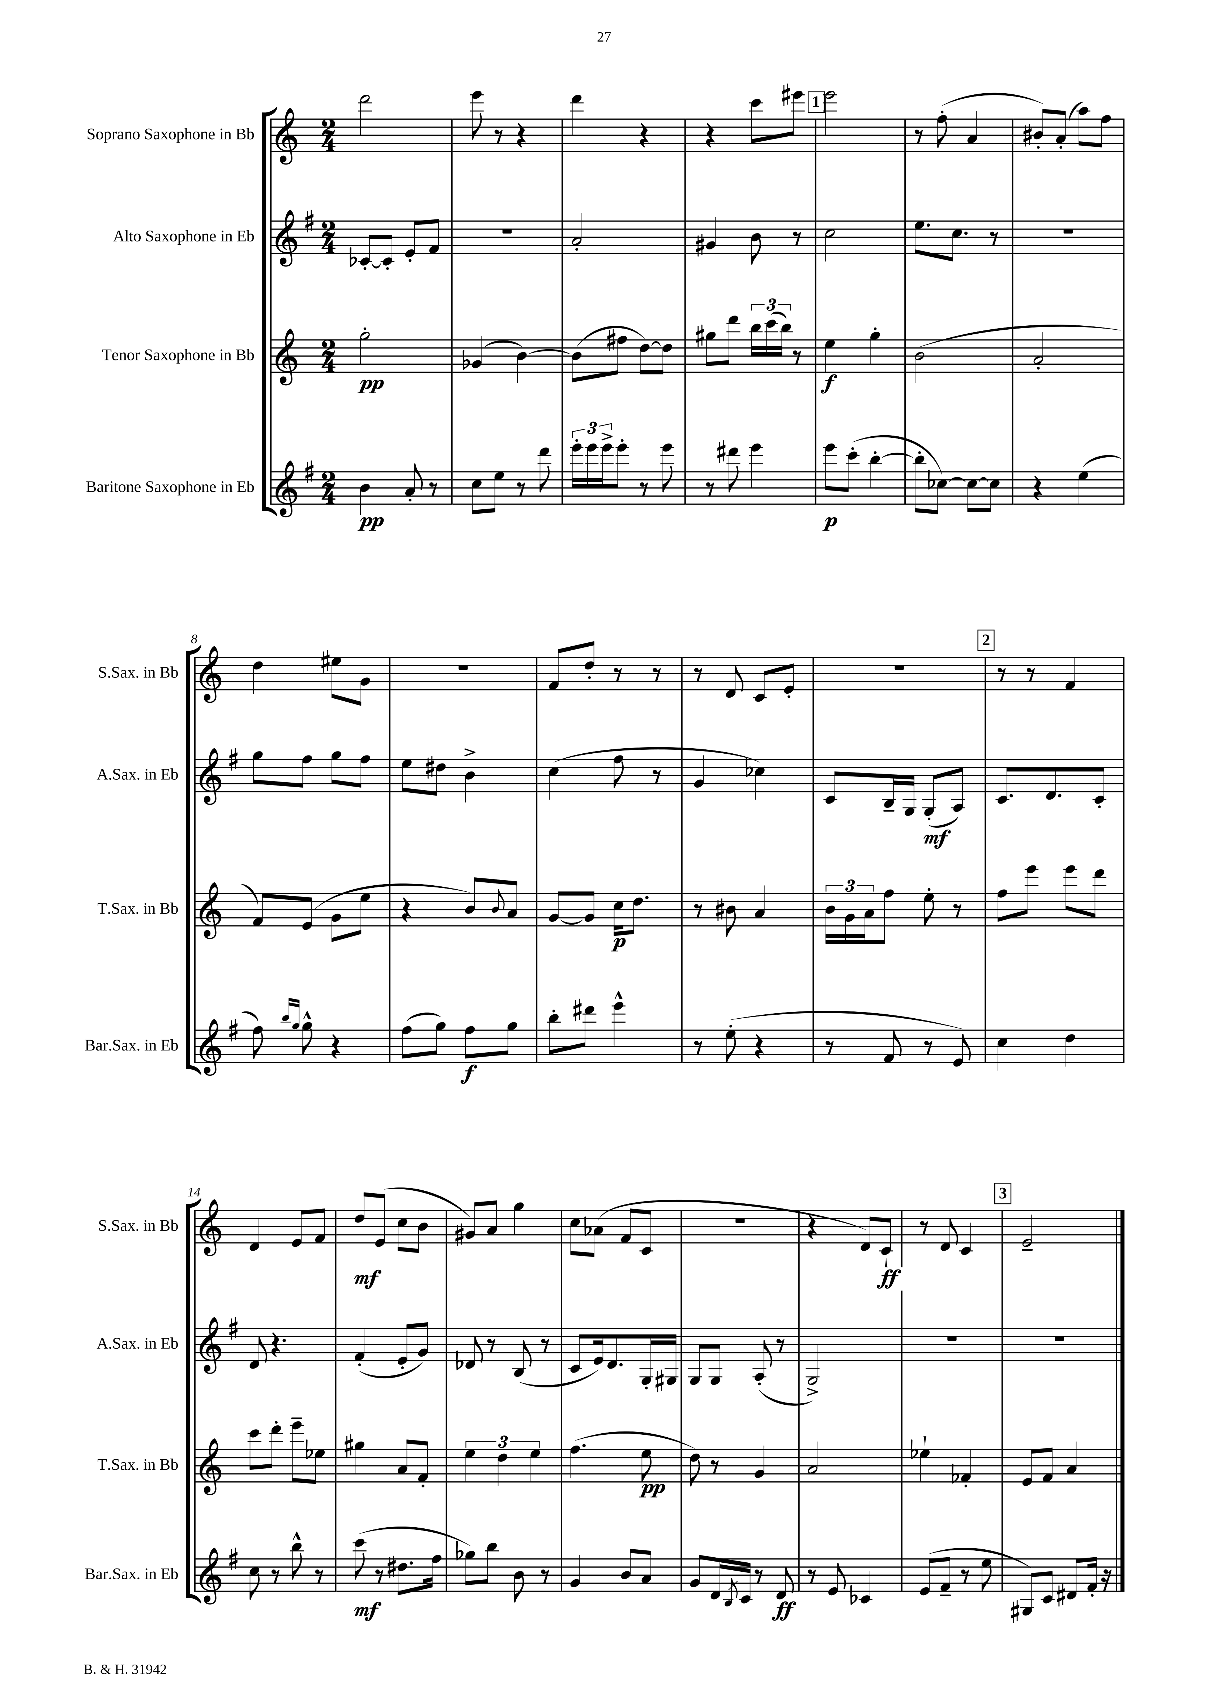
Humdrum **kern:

**kern	**kern	**kern	**kern
*staff4	*staff3	*staff2	*staff1
*clefG2	*clefG2	*clefG2	*clefG2
*k[f#]	*k[]	*k[f#]	*k[]
*M2/4	*M2/4	*M2/4	*M2/4
4b	2gg'	[8c-'	2ddd
.	.	8c-']	.
8a'	.	8e'	.
8r	.	8f#	.
=	=	=	=
8cc	(4g-	2r	8eee
8ee	.	.	8r
8r	[4b)	.	4r
8ddd	.	.	.
=	=	=	=
24eee'	(8b]	2a'	4ddd
24eee	.	.	.
24eee^	.	.	.
8eee'	8ff#	.	.
8r	[8dd)	.	4r
8eee	8dd]	.	.
=	=	=	=
8r	8gg#	4g#	4r
8ddd#	8ddd	.	.
4eee	24bb	8b	8ccc
.	(24ccc	.	.
.	24bb)	.	.
.	8r	8r	8eee#
=	=	=	=
8eee	4ee	2cc	2eee
(8ccc'	.	.	.
[4bb'	4gg'	.	.
=	=	=	=
8bb']	(2b	8.ee	8r
[8cc-)	.	.	(8ff'
.	.	8.cc	.
8cc-_	.	.	4a
8cc-]	.	8r	.
=	=	=	=
4r	2a'	2r	8b#')
.	.	.	(8a'
(4ee	.	.	8aa)
.	.	.	8ff
=	=	=	=
8ff#)	8f)	8gg	4dd
16qqbb	.	.	.
16qqgg	.	.	.
8gg^^	(8e	8ff#	.
4r	8g	8gg	8ee#
.	8ee	8ff#	8g
=	=	=	=
(8ff#	4r	8ee	2r
8gg)	.	8dd#	.
8ff#	8b)	4b^	.
.	8qqb	.	.
8gg	8a	.	.
=	=	=	=
8bb'	[8g	(4cc	8f
8ddd#	8g]	.	8dd'
4eee^^	16cc	8ff#	8r
.	8.dd	.	.
.	.	8r	8r
=	=	=	=
8r	8r	4g	8r
(8ee'	8b#	.	8d
4r	4a	4cc-)	8c
.	.	.	8e'
=	=	=	=
8r	24b	8c	2r
.	24g	.	.
.	24a	.	.
8f#	8ff	16B~	.
.	.	16G	.
8r	8ee'	(8G'	.
8e)	8r	8A)	.
=	=	=	=
4cc	8ff	8.c	8r
.	8eee	.	8r
.	.	8.d	.
4dd	8eee	.	4f
.	8ddd	8c'	.
=	=	=	=
8cc	8ccc	8d	4d
8r	8ddd'	4.r	.
8bb^^	8eee~	.	8e
8r	8ee-	.	8f
=	=	=	=
(8ccc	4gg#	(4f#'	8dd
8r	.	.	(8e
8.dd#	8a	8e'	8cc
.	8f'	8g)	8b
16ff#	.	.	.
=	=	=	=
8gg-)	6ee	8d-	8g#)
8bb	.	8r	8a
.	6dd	.	.
8b	.	(8B	4gg
.	6ee	.	.
8r	.	8r	.
=	=	=	=
4g	(4.ff	8c	8cc
.	.	16e)	(8a-
.	.	8.d	.
8b	.	.	8f
8a	8ee	16G'	8c
.	.	16G#	.
=	=	=	=
8g	8dd)	8G	2r
16d	8r	8G	.
8qB	.	.	.
16c	.	.	.
8r	4g	(8A'	.
8d	.	8r	.
=	=	=	=
8r	2a	2G^)	4r
8e	.	.	.
4c-	.	.	8d)
.	.	.	8c`
=	=	=	=
(8e	4ee-`	2r	8r
8f#~	.	.	8d
8r	4f-'	.	4c
8ee	.	.	.
=	=	=	=
8G#)	8e	2r	2e~
8c	8f	.	.
8d#	4a	.	.
16f#'	.	.	.
16r	.	.	.
==	==	==	==
*-	*-	*-	*-
